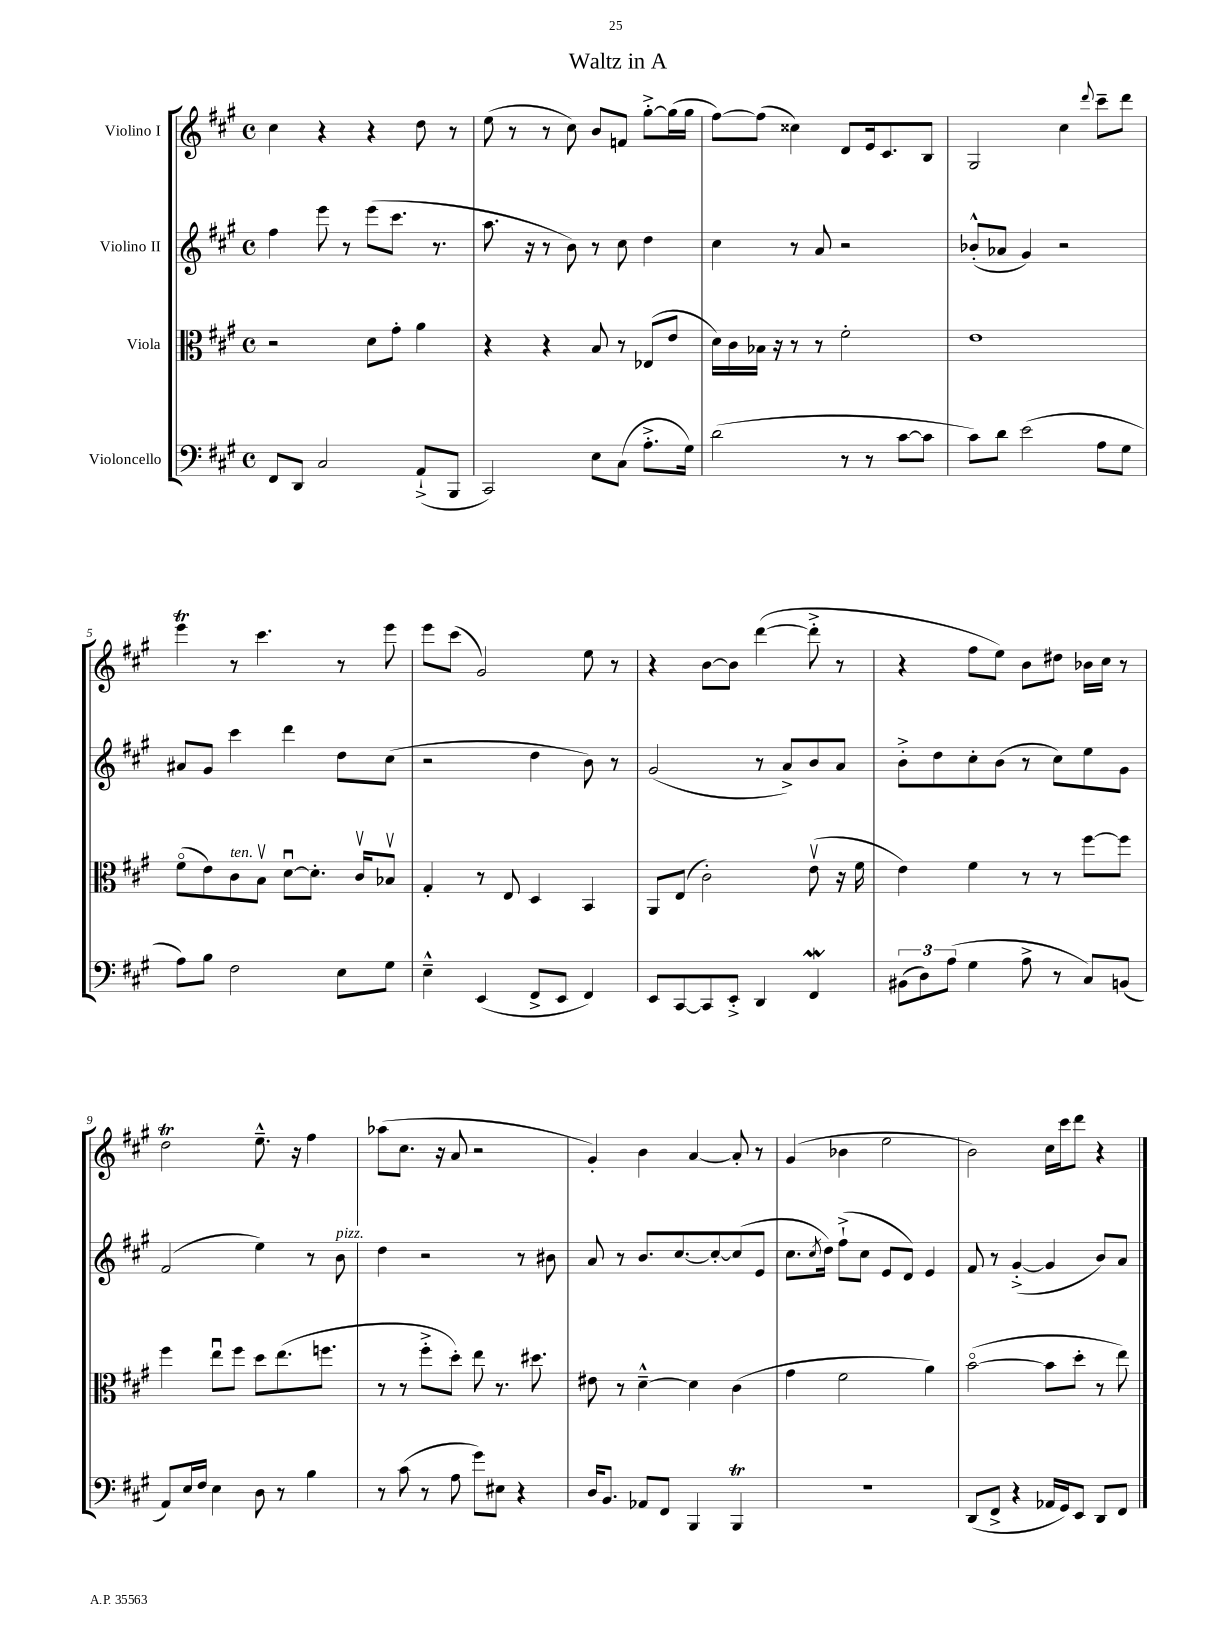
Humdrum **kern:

**kern	**kern	**kern	**kern
*staff4	*staff3	*staff2	*staff1
*clefF4	*clefC3	*clefG2	*clefG2
*k[f#c#g#]	*k[f#c#g#]	*k[f#c#g#]	*k[f#c#g#]
*M4/4	*M4/4	*M4/4	*M4/4
*met(c)	*met(c)	*met(c)	*met(c)
8FF#	2r	4ff#	4cc#
8DD	.	.	.
2C#	.	8eee	4r
.	.	8r	.
.	8d	(8eee	4r
.	8g#'	8.ccc#	.
(8AA`^	4a	.	8dd
.	.	8.r	.
8BBB	.	.	8r
=	=	=	=
2CC#)	4r	8.aa	(8ee
.	.	.	8r
.	.	16r	.
.	4r	8r	8r
.	.	8b)	8cc#)
8E	8B	8r	8b
(8C#	8r	8cc#	8f
8.A'^	(8E-	4dd	[8gg#'^
.	8e	.	(16gg#]
16G#)	.	.	16gg#
=	=	=	=
(2d	16d)	4cc#	[8ff#)
.	16c#	.	.
.	16B-	.	(8ff#]
.	16r	.	.
.	8r	8r	4cc##)
.	8r	8a	.
8r	2f#'	2r	8d
8r	.	.	16e
.	.	.	8.c#
[8c#	.	.	.
8c#]	.	.	8B
=	=	=	=
8c#)	1e	(8b-'^^	2G#
8d	.	8a-	.
(2e	.	4g#)	.
.	.	2r	4cc#
.	.	.	8qqddd
8A	.	.	8ccc#~
8G#	.	.	8ddd
=	=	=	=
8A)	(8f#o	8a#	4eee
8B	8e)	8g#	.
2F#	8c#	4ccc#	8r
.	8Bv	.	4.ccc#
.	[8du	4ddd	.
.	8.d']	.	.
8E	.	8dd	8r
.	16c#v	.	.
8G#	8B-v	(8cc#	8eee
=	=	=	=
4E~^^	4G#'	2r	8eee
.	.	.	(8ccc#
(4EE	8r	.	2g#)
.	8E	.	.
8FF#^	4D	4dd	.
8EE	.	.	.
4FF#)	4BB	8b)	8ee
.	.	8r	8r
=	=	=	=
8EE	8AA	(2g#	4r
[8CC#	(8E	.	.
8CC#]	2c#')	.	[8b
8EE'^	.	.	8b]
4DD	.	8r	([4ddd
.	.	8a^)	.
4FF#	(8ev	8b	8ddd'^]
.	16r	8a	8r
.	16f#	.	.
=	=	=	=
(12BB#	4e)	8b'^	4r
12D)	.	.	.
.	.	8dd	.
(12A	.	.	.
4G#	4f#	8cc#'	8ff#
.	.	(8b	8ee)
8A^	8r	8r	8b
8r	8r	8cc#)	8dd#
8C#)	[8ff#	8ee	16b-
.	.	.	16cc#
(8BB	8ff#]	8g#	8r
=	=	=	=
8AA)	4ff#	(2f#	2dd
16E	.	.	.
16F#	.	.	.
4E	8eeu	.	.
.	8ff#	.	.
8D	8dd	4ee)	8.ee~^^
8r	(8.ee	.	.
.	.	.	16r
4B	.	8r	4ff#
.	8.ff	.	.
.	.	8b	.
=	=	=	=
8r	8r	4dd	(8aa-
(8c#	8r	.	8.cc#
8r	8ff#'^	2r	.
.	.	.	16r
8A	8dd')	.	8a
8g#)	8ee	.	2r
8E#	8.r	.	.
4r	.	8r	.
.	8.dd#	.	.
.	.	8b#	.
=	=	=	=
16D	8e#	8a	4g#')
8.BB	.	.	.
.	8r	8r	.
8AA-	[4d~^^	8.b	4b
8FF#	.	.	.
.	.	[8.cc#	.
4BBB	4d]	.	[4a
.	.	8cc#'_	.
4BBB	(4c#	(8cc#]	8a']
.	.	8e	8r
=	=	=	=
1r	4g#	8.cc#	(4g#
.	.	8qcc#	.
.	.	16dd)	.
.	2f#	(8ff#`^	4b-
.	.	8cc#	.
.	.	8e	2ee
.	.	8d)	.
.	4a)	4e	.
=	=	=	=
(8DD	([2bo	8f#	2b)
8FF#^	.	8r	.
4r	.	([4g#'^	.
16AA-	8b]	4g#]	16cc#
16GG#)	.	.	16ccc#
8EE	8dd'	.	8ddd
8DD	8r	8b)	4r
8FF#	8ee)	8a	.
==	==	==	==
*-	*-	*-	*-
